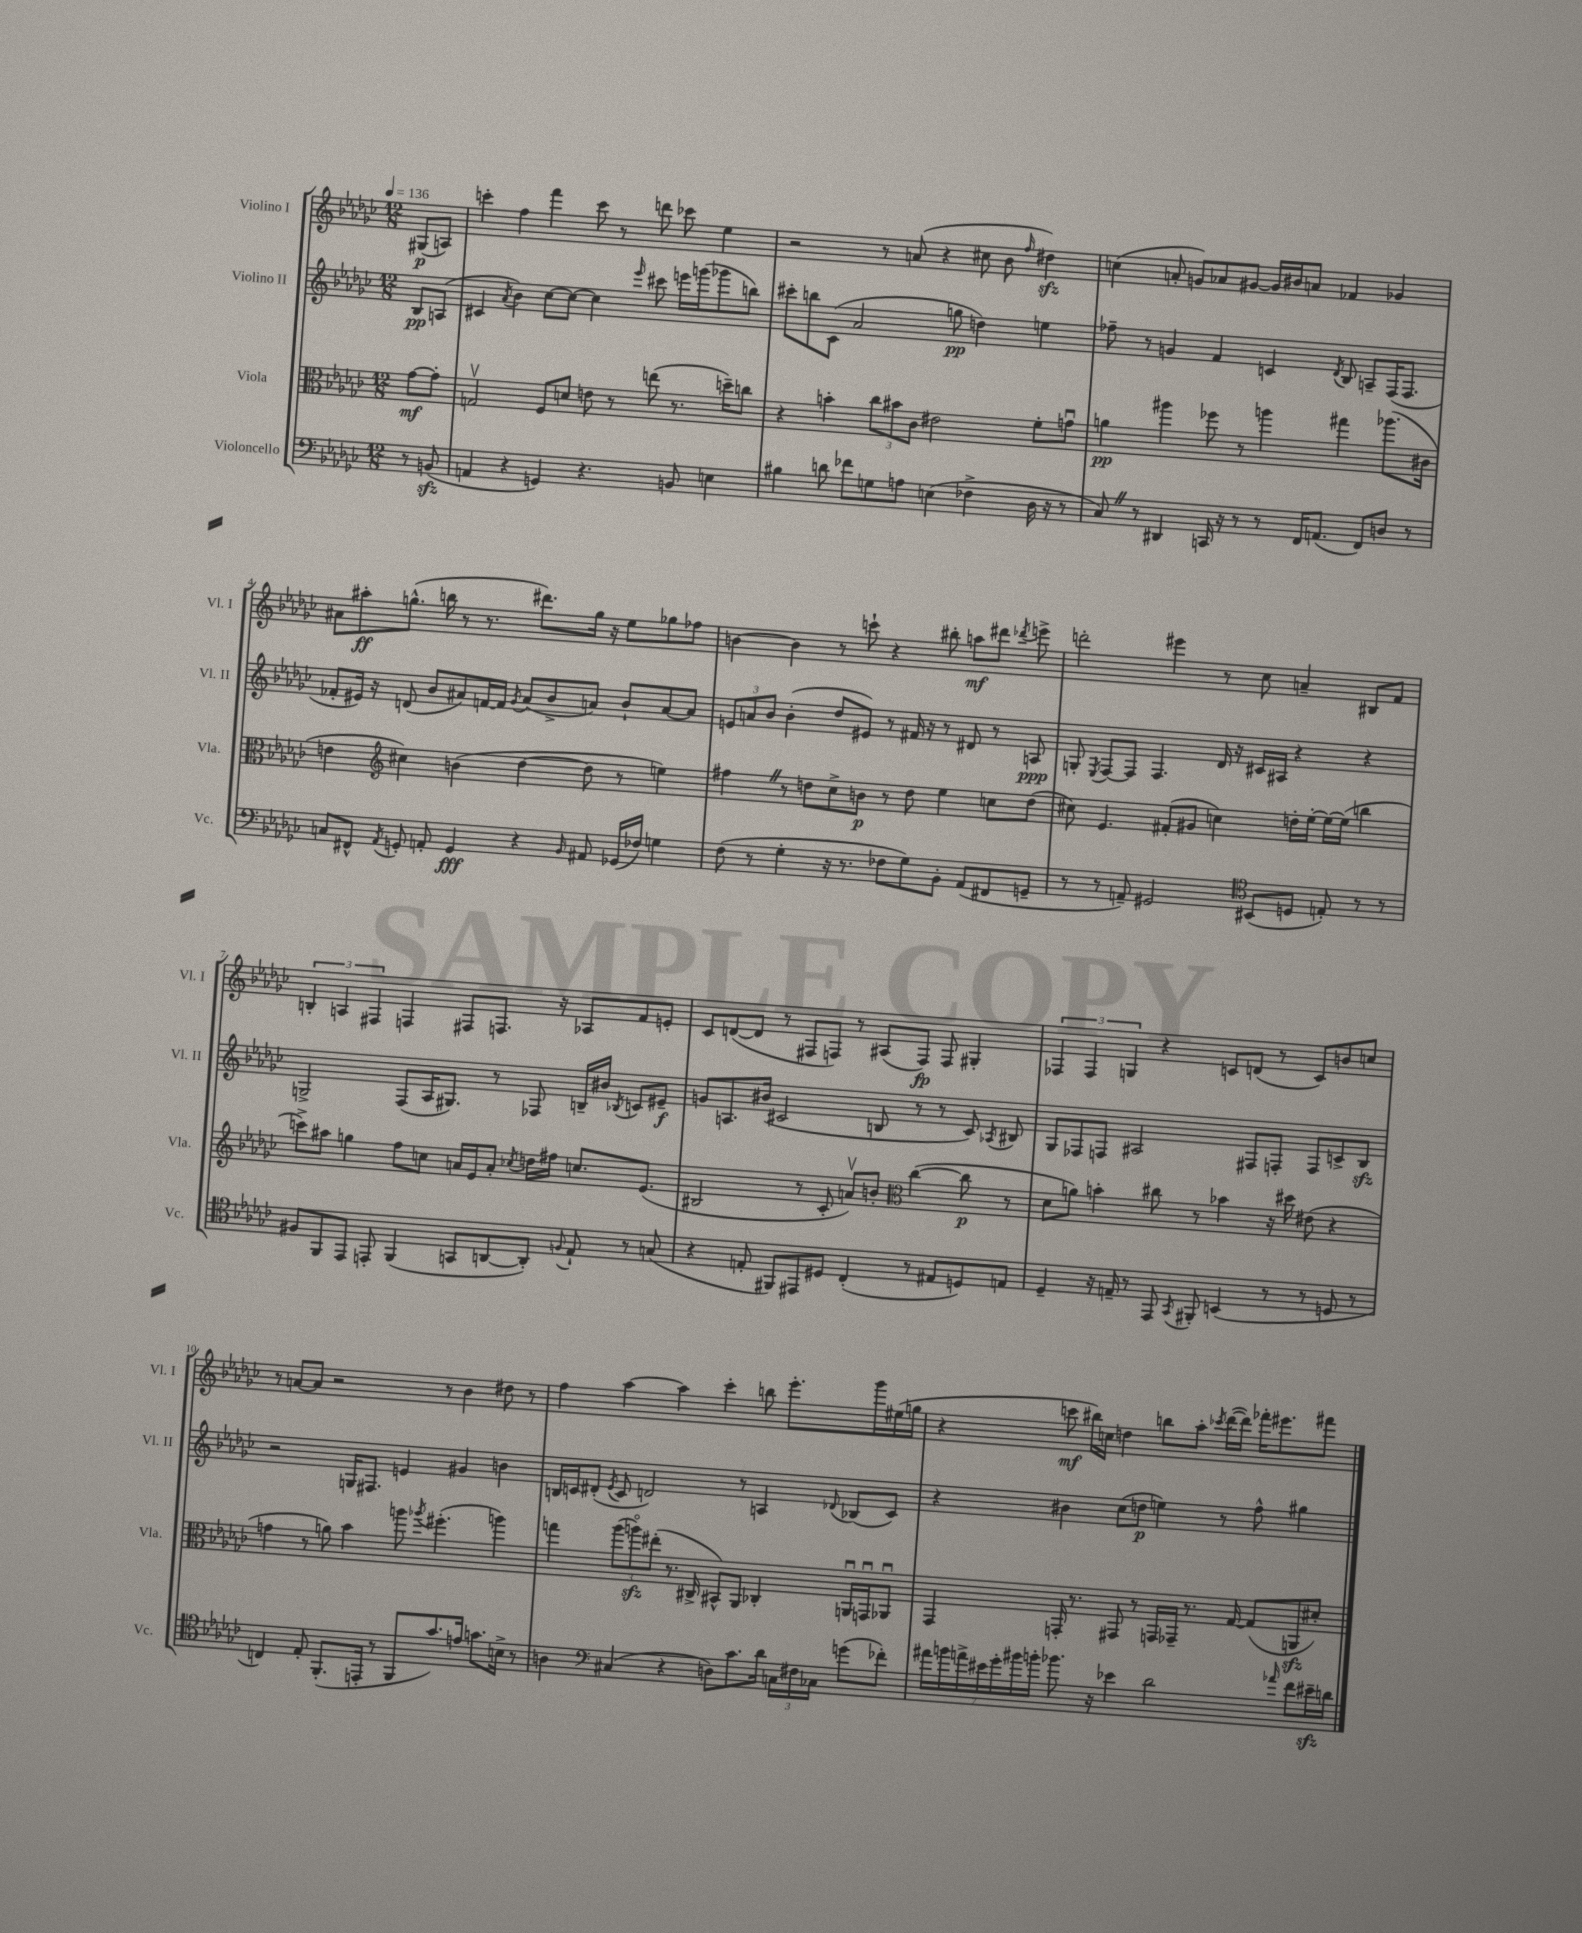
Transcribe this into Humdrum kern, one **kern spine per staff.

**kern	**kern	**kern	**kern
*staff4	*staff3	*staff2	*staff1
*clefF4	*clefC3	*clefG2	*clefG2
*k[b-e-a-d-g-c-]	*k[b-e-a-d-g-c-]	*k[b-e-a-d-g-c-]	*k[b-e-a-d-g-c-]
*M12/8	*M12/8	*M12/8	*M12/8
*MM136	*MM136	*MM136	*MM136
8r	[8g-	8B-	(8G#
(8BB	8g-']	(8A	8A)
=	=	=	=
4AA	2Gv	4c#	4ccc'
.	.	8qa-	.
4r	.	4b-)	4ff
4GG)	8F	[8cc-	4fff
.	8d	8cc-_	.
4.r	8e	4cc-]	8ccc
.	8r	.	8r
.	.	16qqeee-	.
.	(8ee	8ccc#	8ddd
8BB	8.r	16eee	8ccc-
.	.	(16ggg	.
4E	.	8ggg-	4ee-
.	16dd~)	.	.
.	8cc	8bb)	.
=	=	=	=
4B#	4r	8ccc#'	2r
.	.	8bb	.
8d	4b'	(8c-	.
8f-	.	2a-	.
8G	12cc-	.	8r
.	12b#	.	.
8A	.	.	(8a
.	12c-	.	.
(4E	2e#	.	4r
.	.	8gg	.
4F-^	.	4dd)	8cc#
.	.	.	8b-
.	.	.	16qqff
16D-	8f'	4ee	4dd#)
16r	.	.	.
8r	8gu	.	.
=	=	=	=
8C-)	4a	8ff-~	(4cc
8r	.	8r	.
4DD#	4aa#	4g	8a'
.	.	.	8g)
16CC	8ff-	4f	8a-
16r	.	.	.
8r	8r	.	[8g#
8r	4aa	4c	16g#]
.	.	.	16b#
16FF	.	.	8a
(8.AA	.	.	.
.	.	8qd-	.
.	4gg#	8B-	4f-
8FF)	.	8A~	.
8D	(8.aa-	(16F	4g-
.	.	8.F	.
8r	.	.	.
.	16c#	.	.
=	=	=	=
8C	4e	8f-'	8a#
8FF#^^	.	16e#)	8aa#'
.	.	16r	.
*	*clefG2	*	*
8qAA-	.	.	.
8GG'	4cc#)	(8d	(8.gg^^
8AA'	.	8b-	.
.	.	.	16bb
4GG	(4b	8a#)	8r
.	.	[16f	8.r
.	.	16f]	.
.	.	8qg-	.
4r	[4dd-	(8a#	.
.	.	.	8.ddd#)
.	.	8b-^	.
16qqBB-	.	.	.
8AA#	8dd-]	8a)	16gg
.	.	.	16r
(16GG-	8r	8b-`	8ee-
16F-)	.	.	.
4G	4ee)	[8a	8gg-
.	.	8a]	8ff-
=	=	=	=
(8F	4ff#	12e	[4b
.	.	12a	.
8r	.	.	.
.	.	12b-	.
4G-'	8r	(4b-'	4b]
.	8dd	.	.
16r	8cc-^	8dd-	8r
8.r	.	.	.
.	8b	8e#)	8ccc`
8F-	8r	8r	4r
8G-)	8dd	16f#	.
.	.	16r	.
8BB-'	4ee-	8r	8bb#'
(8AA-	.	8d#	8aa
8FF#	8cc	8r	8ddd#
.	.	.	8qddd-
8GG~	(8dd	8A	8eee^
=	=	=	=
8r	8cc#)	8G'	2ddd'
.	.	8qE-	.
8r	4.e-	[8F	.
8AA~)	.	8F]	.
2GG#	.	4.F	.
.	(8f#'	.	4eee#
.	8g#	.	.
.	4cc)	16d-	8r
.	.	16r	.
*clefC4	*	*	*
(8BB#	.	16c#	8cc-
.	.	16A#	.
8D	16dd'	4r	4a~
.	[16ee-'	.	.
8E')	16ee-_	.	.
.	(16ee-]	.	.
8r	4bb	4r	8B#
8r	.	.	8f
=	=	=	=
8F#	8ccc^)	2G^	6B'
8FF	8aa#	.	.
.	.	.	6A
8EE-	4gg	.	.
.	.	.	6F#
8EE'	.	.	.
(4FF	8ff	(8F	4F
.	8cc	16A-	.
.	.	8.G#)	.
8GG	16a	.	8F#
.	16e-	.	.
[8AA	8a'	8r	8.F
.	8qcc-	.	.
8AA'])	16dd	8F-	.
.	16ff#	.	16r
8qqF	.	.	.
8E-`	8.cc	16B~	8A-
.	.	16b#	.
.	.	8qB-	.
8r	.	8c	8f
.	(8.e-	.	.
(8G	.	8e#~	8e'
=	=	=	=
4r	2B#	8g	8c-
.	.	8.A	([8d
8E'	.	.	8d]
.	.	(16b#	.
8FF#)	.	2c#	8r
8EE#	8r	.	8F#
8D#	8c-'	.	8F)
(4C-'	8av)	.	8r
.	8b'	8B	(8A#
*	*clefC3	*	*
8r	([4cc-	8r	8F)
8E#	.	8r	8F
8D)	8cc-]	8c#)	4G#'
.	.	8qA-	.
8E	8r	8B#	.
=	=	=	=
4D-~	8d-	8G-	6F-
.	8a)	8F-	.
.	.	.	6F-
16r	4b'	8F	.
16E~	.	.	.
.	.	.	6G
8r	.	2A#	.
8EE-	8cc#	.	4r
8qGG-	.	.	.
8FF#'	8r	.	.
(4BB	4b-	.	8c
.	.	8F#	(8d
8r	16r	8F'	8r
.	16dd#	.	.
8r	(8e#	8F	8c)
8D	4r	8c^	8b
8r	.	8B-	8cc
=	=	=	=
4C)	4g	2r	8r
.	.	.	[8a
8E-'	8r	.	8a]
(8.FF'	8a)	.	2r
.	4b-	16G	.
16EE'	.	8.F#	.
8r	.	.	.
8FF	8aa	4e	.
.	8qaa-	.	.
8.g-)	(4.ff#'	.	8r
.	.	4g#	4b-
16e	.	.	.
8.g	.	.	.
.	4aa)	4b	8dd#
16B^	.	.	.
8r	.	.	8r
=	=	=	=
4A	4gg	16B	4ff
.	.	16c	.
.	.	(8d#'	.
*clefF4	*	*	*
.	.	8qe-	.
(4C#	(12aa-	8c	[4aa-
.	12aao)	.	.
.	.	2d)	.
.	(12ee#'	.	.
4r	8.r	.	4aa-]
.	16C#^	.	.
8D)	8BB#^^)	.	4ccc-'
8.c-	8AA-	8r	.
.	4C-'	4A	8bb
16d-	.	.	.
24C	.	.	8.eee-'
24F#	.	.	.
24C-	.	.	.
.	.	8qqd-	.
(8g	16AAu	(8B-	.
.	16GGu	.	16ggg-
8f-')	8AA-u	8c)	(16ee#
.	.	.	16gg
=	=	=	=
28a#	4GG-	4r	4r
28b	.	.	.
28a^	.	.	.
28e#	.	.	.
28g-'	.	.	.
28b#	.	.	.
28b'	.	.	.
8.b-	16GG'	4b#	8ccc
.	8.r	.	.
.	.	.	16bb#)
16r	.	.	16cc
4e-	8GG#	(8cc-	4dd
.	8r	8dd	.
2d-	16GG	4ee)	8bb
.	16GG-~	.	.
.	8.r	.	8aa-'
.	.	.	8qccc-
.	.	8r	([16ddd-
.	[16G-	.	16ddd-])
.	(8G-]	8ff^^	16fff-'
.	.	.	8.eee#
16qqa-	.	.	.
8f	8AA	4gg#	.
16e#~	8d#')	.	8fff#
16d	.	.	.
==	==	==	==
*-	*-	*-	*-
